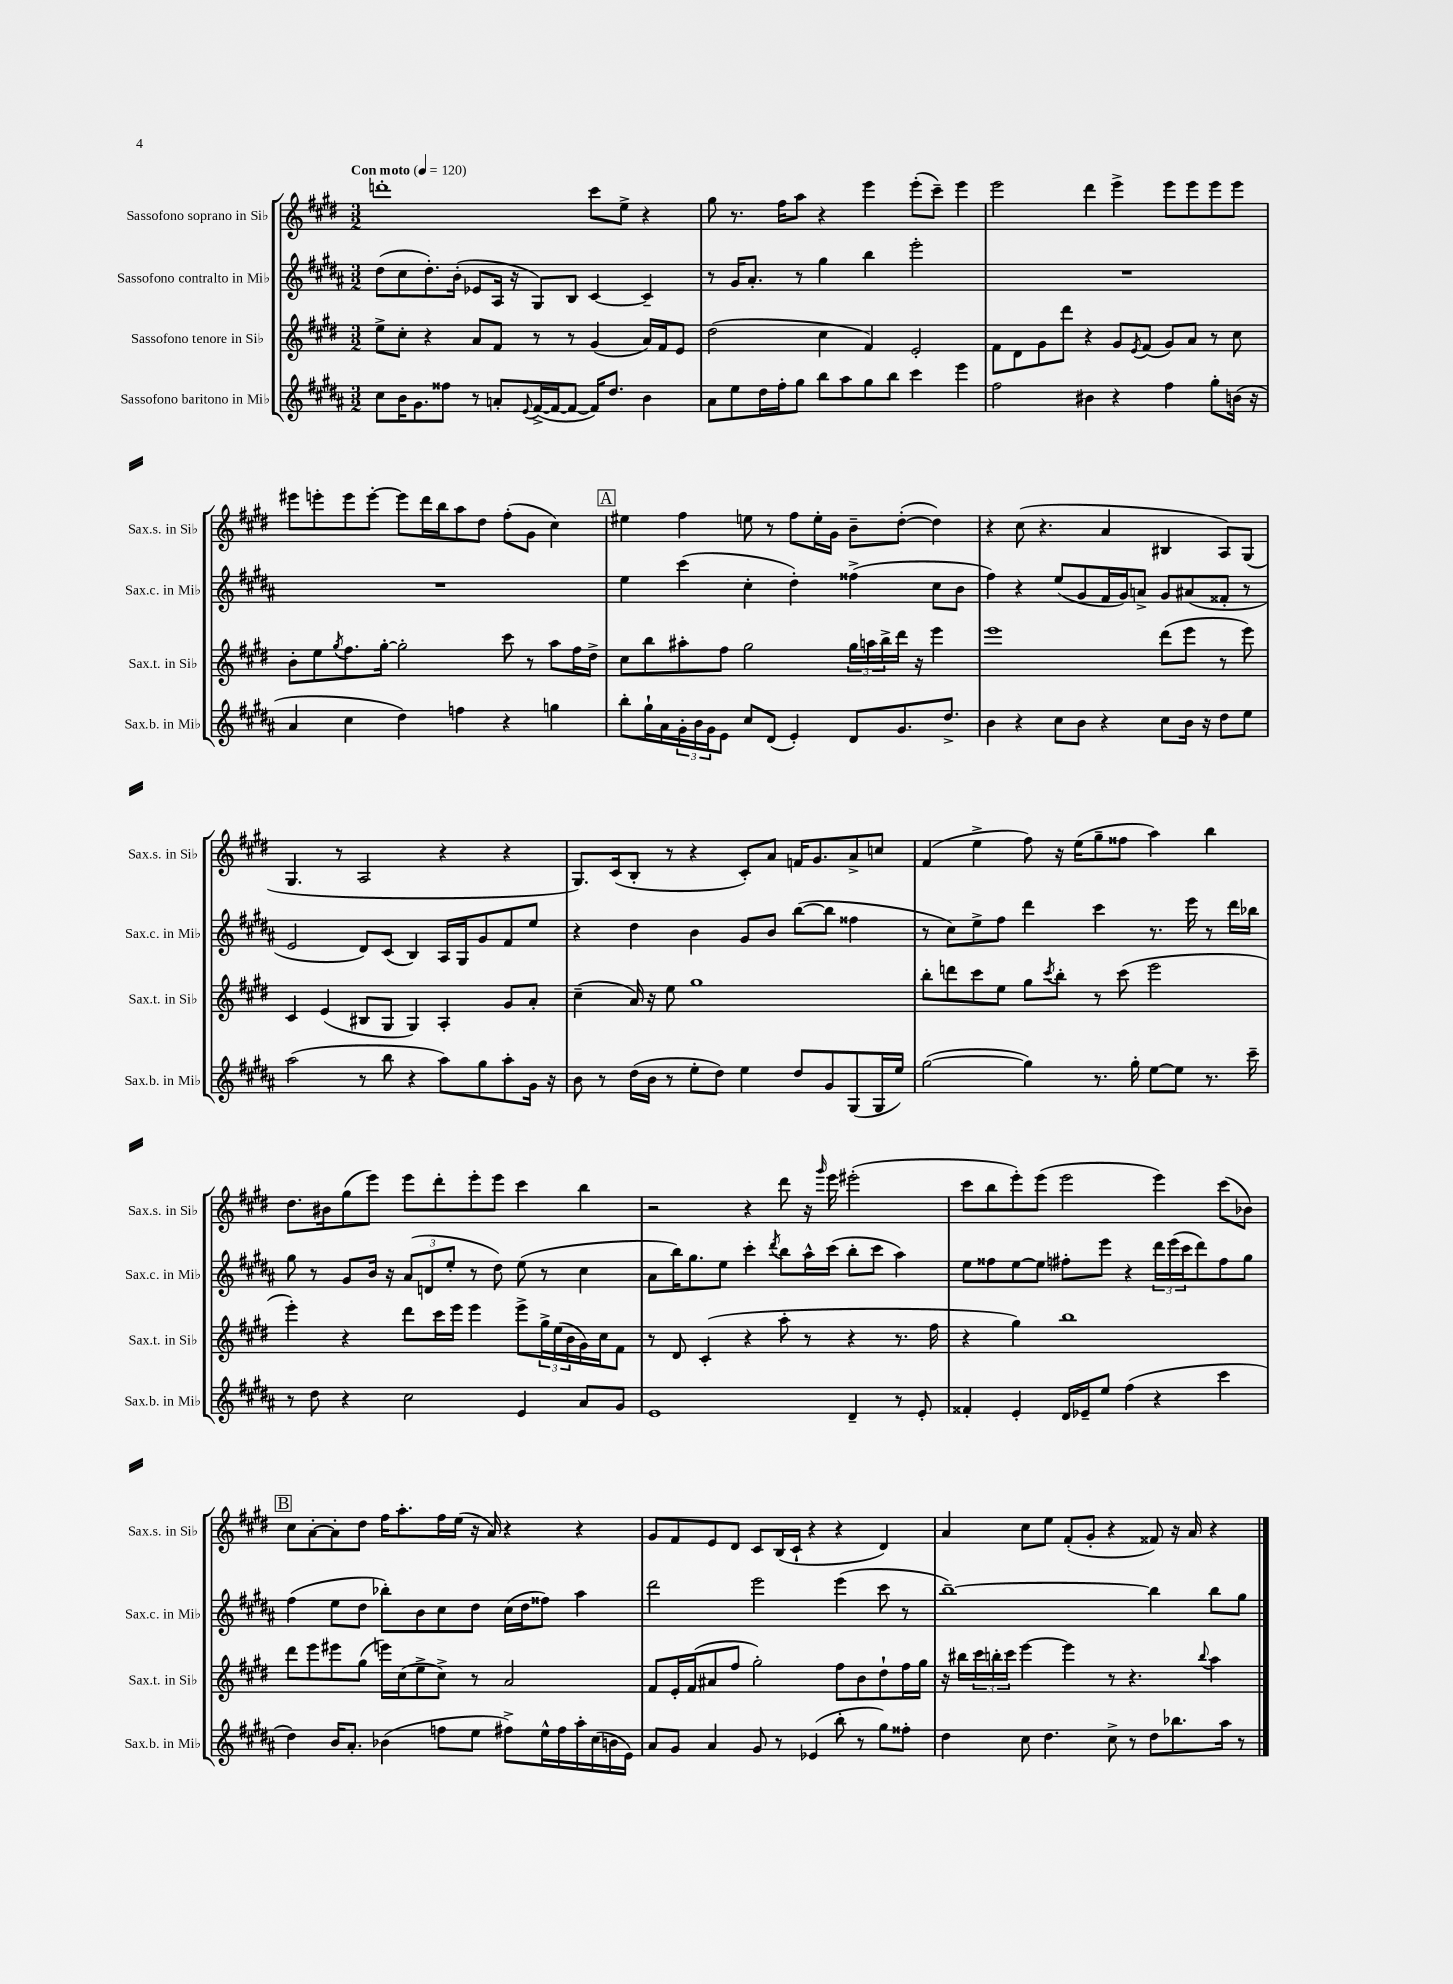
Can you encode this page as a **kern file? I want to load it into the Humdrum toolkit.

**kern	**kern	**kern	**kern
*staff4	*staff3	*staff2	*staff1
*clefG2	*clefG2	*clefG2	*clefG2
*k[f#c#g#d#a#]	*k[f#c#g#d#]	*k[f#c#g#d#a#]	*k[f#c#g#d#]
*M3/2	*M3/2	*M3/2	*M3/2
*MM120	*MM120	*MM120	*MM120
8cc#\L	8ee^\L	(8dd#\L	1ddd'
16b\K	8cc#'\J	8cc#\	.
8.g#\	.	.	.
.	4r	8.dd#'\)	.
8ff##\J	.	.	.
.	.	(16b'\Jk	.
8r	8a/L	8e-/L	.
8a'/L	8f#/J	16A#/Jk	.
.	.	16r	.
8qqe/	.	.	.
([16f#^/L	8r	8G#/L)	.
16f#/_J	.	.	.
8f#/_J	8r	8B/J	.
16f#/]LK)	(4g#/	[4c#/	8ccc#\L
8.dd#/J	.	.	.
.	.	.	8ee^\J
4b\	16a/LL)	4c#~/]	4r
.	16f#/J	.	.
.	8e/J	.	.
=	=	=	=
8a#\L	(2dd#\	8r	8gg#\
8ee\	.	16g#/LK	8.r
.	.	8.a#'/J	.
16dd#\L	.	.	.
16ff#'\J	.	.	16ff#\LK
8gg#\J	.	8r	8aa\J
8bb\L	4cc#\	4gg#\	4r
8aa#\	.	.	.
8gg#\	4f#/)	4bb\	4eee\
8bb\J	.	.	.
4ccc#\	2e'/	2eee'\	(8eee'\L
.	.	.	8ccc#~\J)
4eee\	.	.	4eee\
=	=	=	=
2ff#\	8f#\L	1.r	2eee\
.	8d#\	.	.
.	8g#\	.	.
.	8ddd#\J	.	.
4b#\	4r	.	4ddd#\
4r	8g#/L	.	4eee^\
.	8qe/	.	.
.	(8f#/J	.	.
4ff#\	8g#/L)	.	8eee\L
.	8a/J	.	8eee\
8gg#'\L	8r	.	8eee\
(16b\Jk	8cc#\	.	8eee\J
16r	.	.	.
=	=	=	=
4a#/	8b'\L	1.r	8eee#\L
.	8ee\	.	8eee'\
.	8qgg#/	.	.
4cc#\	8.ff#\	.	8eee\
.	.	.	[8eee'\J
.	[16gg#'\Jk	.	.
4dd#\)	2gg#'\]	.	8eee\]L
.	.	.	16ddd#\L
.	.	.	16bb\J
4ff\	.	.	8aa\
.	.	.	8dd#\J
4r	8ccc#\	.	(8ff#'\L
.	8r	.	8g#\J
4gg\	8aa\L	.	4cc#\)
.	16ff#\L	.	.
.	16dd#^\JJ	.	.
=	=	=	=
8bb'\L	8cc#\L	4ee\	4ee#\
16gg#`\L	8bb\	.	.
16a#\	.	.	.
24g#'\	8aa#'\	(4ccc#\	4ff#\
24b\	.	.	.
24g#\J	.	.	.
8e\J	8ff#\J	.	.
8cc#/L	2gg#\	4cc#'\	8ee\
(8d#/J	.	.	8r
4e'/)	.	4dd#'\)	8ff#\L
.	.	.	16ee'\L
.	.	.	16g#\JJ
8d#/L	24gg#\LL	(4ff##^\	8b~\L
.	24aa\	.	.
.	24bb^\	.	.
8.g#/	16ddd#\JJ	.	([8dd#'\J
.	16r	.	.
.	4eee\	8cc#\L	4dd#\])
8.dd#^/J	.	.	.
.	.	8b\J	.
=	=	=	=
4b\	1eee	4ff#\)	4r
4r	.	4r	(8cc#\
.	.	.	4.r
8cc#\L	.	(8ee/L	.
8b\J	.	8g#/	.
4r	.	16f#/L	4a/
.	.	16g#/J)	.
.	.	8a^/J	.
8cc#\L	(8ddd#\L	8g#/L	4B#/
16b\Jk	8eee\J	(8a#/	.
16r	.	.	.
8dd#\L	8r	8f##'/J	8A/L)
8ee\J	8eee\)	8r	(8G#/J
=	=	=	=
(2aa#\	4c#/	2e/	4.G#/
.	(4e/	.	.
.	.	.	8r
8r	8B#/L	8d#/L)	2A/
8bb\	8G#/J	(8c#/J	.
4r	4G#/)	4B/)	.
8aa#\L)	4A'/	16A#/LL	4r
.	.	16G#/J	.
8gg#\	.	8g#/	.
8aa#'\	8g#/L	8f#/	4r
16g#\Jk	8a'/J	8ee/J	.
16r	.	.	.
=	=	=	=
8b\	(4cc#~\	4r	8.G#/L)
8r	.	.	.
.	.	.	(16c#/k
(16dd#\LL	16a/)	4dd#\	8B'/J
16b\JJ	16r	.	.
8r	8ee\	.	8r
8ee'\L	1gg#	4b\	4r
8dd#\J)	.	.	.
4ee\	.	8g#/L	8c#'/L)
.	.	8b/J	8a/J
8dd#/L	.	([8bb\L	16f/LK
.	.	.	8.g#/
8g#/	.	8bb\]J	.
(8G#/	.	4ff##\	8a^/
16G#/L	.	.	8cc/J
16ee/JJ)	.	.	.
=	=	=	=
([2gg#\	8bb'\L	8r	(4f#/
.	8ddd\	8cc#\L)	.
.	8ccc#\	8ee^\	4ee^\
.	8ee\J	8ff#\J	.
4gg#\])	8gg#\L	4ddd#\	8ff#\)
.	8qccc#/	.	.
.	8bb'\J	.	16r
.	.	.	(16ee\LK
8.r	8r	4ccc#\	8gg#~\
.	(8ccc#\	.	8ff##\J
16gg#'\	.	.	.
[8ee\L	2eee\	8.r	4aa\)
8ee\]J	.	.	.
.	.	16eee\	.
8.r	.	8r	4bb\
.	.	16ddd#\LL	.
16ccc#~\	.	16bb-\JJ	.
=	=	=	=
8r	4eee'\)	8gg#\	8.dd#\L
8dd#\	.	8r	.
.	.	.	16b#\k
4r	4r	8g#/L	(8gg#\
.	.	16b/Jk	8eee\J)
.	.	16r	.
2cc#\	8ddd#\L	(12a#/L	8eee\L
.	.	12d/	.
.	16ccc#\L	.	8ddd#'\
.	.	12ee'/J	.
.	16eee\JJ	.	.
.	4eee\	8r	8eee'\
.	.	8dd#\)	8eee\J
4e/	8eee^\L	(8ee\	4ccc#\
.	24gg#^\L	8r	.
.	(24ee\	.	.
.	24b\	.	.
8a#/L	16g#\)	4cc#\	4bb\
.	16cc#\J	.	.
8g#/J	8f#\J	.	.
=	=	=	=
1e	8r	8a#\L	2r
.	8d#/	16bb\K)	.
.	.	8.gg#\	.
.	(4c#'/	.	.
.	.	8ee\J	.
.	4r	4ccc#'\	4r
.	.	8qddd#/	.
.	8aa'\	8bb\L	8ddd#\
.	8r	16aa#^^\L	16r
.	.	.	16qqggg#/
.	.	(16ccc#\JJ	16eee\
4d#~/	4r	8bb'\L	(2eee#'\
.	.	8ccc#\J	.
8r	8.r	4aa#\)	.
8e'/	.	.	.
.	16ff#\	.	.
=	=	=	=
4f##'/	4r	8ee\L	8ccc#\L
.	.	8ff##\	8bb\
4e'/	4gg#\)	[8ee\	8eee'\)
.	.	8ee\]J	(8eee\J
16d#/LL	1bb	8ff#'\L	2eee\
16e-~/J	.	.	.
8ee/J	.	8eee\J	.
(4ff#\	.	4r	.
4r	.	24ddd#\LL	4eee\)
.	.	(24eee\	.
.	.	24ccc#\J	.
.	.	8ddd#\)	.
4ccc#\	.	8ff#\	(8ccc#\L
.	.	8gg#\J	8b-\J)
=	=	=	=
4dd#\)	8ddd#\L	(4ff#\	8cc#\L
.	8eee\	.	[8a'\
16b/LK	8eee#\	8ee\L	8a'\]
8.a#'/J	.	.	.
.	(8gg#\J	8dd#\J	8dd#\J
(4b-\	16eee\LL)	8bb-'\L)	16ff#\LK
.	(16cc#\J	.	8.aa'\
.	8ee^\	8b\	.
8ff\L	8cc#^\J)	8cc#\	16ff#\L
.	.	.	(16ee\JJ
8ee\J	8r	8dd#\J	16r
.	.	.	16a/)
8ff#^\L)	2a/	(16cc#\LL	4r
.	.	16dd#\J	.
16ee^^\L	.	8ff##\J)	.
16ff#\	.	.	.
16aa#'\	.	4aa#\	4r
(16cc#\	.	.	.
16b\	.	.	.
16e\JJ)	.	.	.
=	=	=	=
8a#/L	8f#/L	2ddd#\	8g#/L
8g#/J	16e'/L	.	8f#/
.	(16f#/J	.	.
4a#/	8a#/	.	8e/
.	8ff#/J	.	8d#/J
8g#/	2gg#'\)	2eee\	8c#/L
8r	.	.	(16B/L
.	.	.	16c#`/JJ
(4e-/	.	.	4r
8bb'\	8ff#\L	(4eee\	4r
8r	8b\	.	.
8gg#\L)	8dd#`\	8ccc#\	4d#/)
8ff##'\J	16ff#\L	8r	.
.	16gg#\JJ	.	.
=	=	=	=
4dd#\	16r	[1bb~)	4a/
.	16bb#\LL	.	.
.	24ccc#\	.	.
.	24bb'\	.	.
.	24ccc#\JJ	.	.
8cc#\	[4eee\	.	8cc#\L
4.dd#\	.	.	8ee\J
.	4eee\]	.	(8f#'/L
.	.	.	8g#'/J
8cc#^\	8r	.	4r
8r	4.r	.	.
8dd#\L	.	4bb\]	8f##/)
8.bb-\	.	.	16r
.	.	.	16a/
.	8qqbb/	.	.
.	4aa\	8bb\L	4r
16aa#\Jk	.	.	.
8r	.	8gg#\J	.
==	==	==	==
*-	*-	*-	*-
